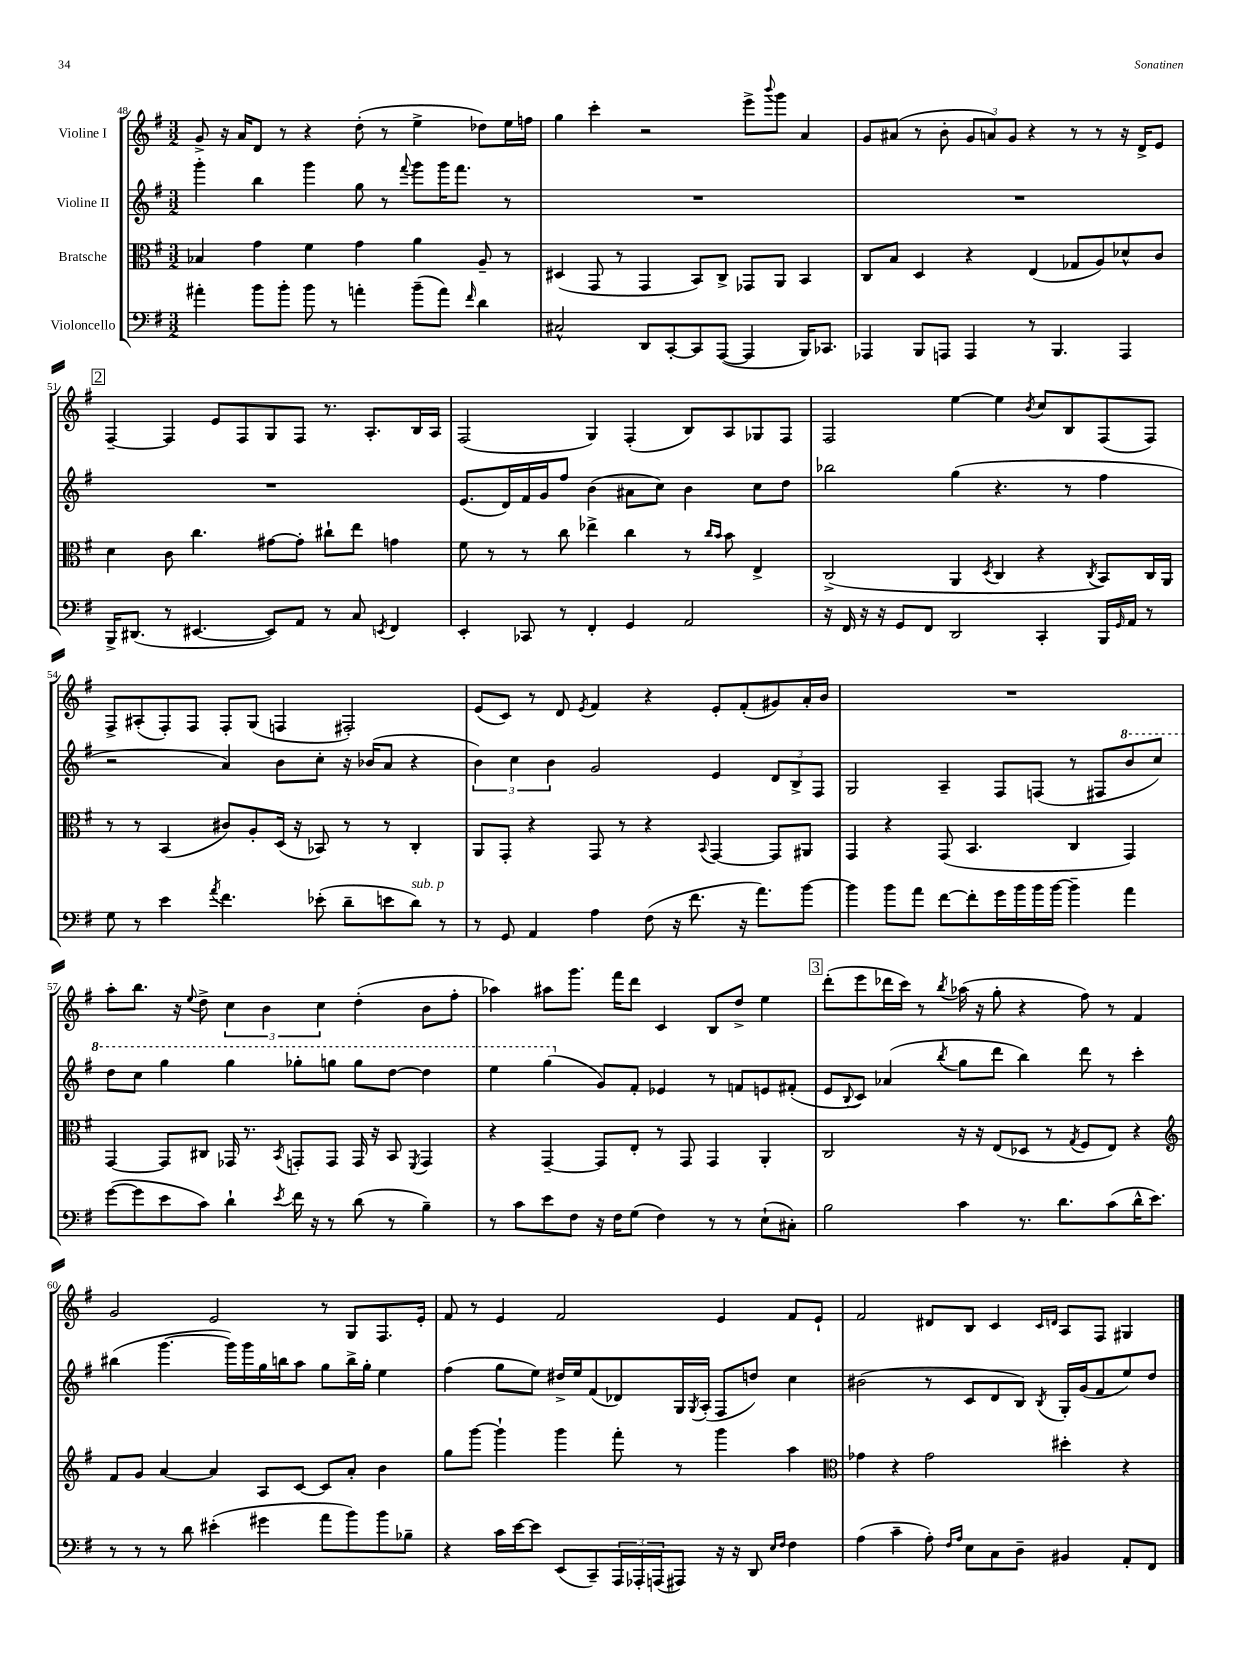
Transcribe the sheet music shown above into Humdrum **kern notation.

**kern	**kern	**kern	**kern
*staff4	*staff3	*staff2	*staff1
*clefF4	*clefC3	*clefG2	*clefG2
*k[f#]	*k[f#]	*k[f#]	*k[f#]
*M3/2	*M3/2	*M3/2	*M3/2
4a#'	4B-	4ggg'	8g^
.	.	.	16r
.	.	.	16a
8b	4g	4bb	8d
8b'	.	.	8r
8b	4f#	4ggg	4r
8r	.	.	.
4a'	4g	8gg	(8dd'
.	.	8r	8r
.	.	8qqfff#	.
(8b~	4a	8ggg	4ee^
8a)	.	16ggg	.
.	.	8.fff#	.
16qqf#	.	.	.
4d	8A~	.	8dd-)
.	8r	8r	16ee
.	.	.	16ff
=	=	=	=
2C#^^	(4D#	1.r	4gg
.	8GG	.	4ccc'
.	8r	.	.
8DD	4GG	.	2r
[8CC'	.	.	.
8CC]	8BB)	.	.
([8AAA	8C^	.	.
4AAA]	8GG-	.	8eee^
.	.	.	8qqbbb
.	8AA	.	8ggg
16BBB)	4BB	.	4a
8.CC-	.	.	.
=	=	=	=
4AAA-	8C	1.r	8g
.	8B	.	(8a#
8BBB	4D	.	8r
8AAA	.	.	8b'
4AAA	4r	.	12g
.	.	.	12a)
.	.	.	12g
8r	(4E	.	4r
4.BBB	.	.	.
.	8G-	.	8r
.	8A)	.	8r
4AAA	8d-^^	.	16r
.	.	.	16d^
.	8c	.	8e
=	=	=	=
16BBB^	4d	1.r	[4F#~
(8.DD#	.	.	.
8r	8c	.	4F#]
[4.EE#	4.cc	.	.
.	.	.	8e
.	.	.	8F#
8EE#])	[8g#	.	8G
8AA	8g#']	.	8F#
8r	8cc#`	.	8.r
8C	8ee	.	.
.	.	.	8.A'
8qEE	.	.	.
4FF#	4g	.	.
.	.	.	16B
.	.	.	16A
=	=	=	=
4EE'	8f#	(8.e	(2F#
.	8r	.	.
.	.	16d)	.
8CC-	8r	16f#	.
.	.	16g	.
8r	8cc	8ff#	.
4FF#'	4ee-^	(4b	4G)
4GG	4cc	8a#	(4F#'
.	.	8cc)	.
2AA	8r	4b	8B)
.	16qqcc	.	.
.	16qqb	.	.
.	8b	.	8A
.	4E^	8cc	8G-
.	.	8dd	8F#
=	=	=	=
16r	(2C^	2bb-	2F#
16FF#	.	.	.
16r	.	.	.
16r	.	.	.
8GG	.	.	.
8FF#	.	.	.
2DD	4AA	(4gg	[4ee
.	8qD	.	.
.	4C	4.r	4ee]
.	.	.	8qb
4CC'	4r	.	8cc
.	.	8r	8B
.	8qC	.	.
16BBB	8BB)	4ff#	(8F#
16qqGG	.	.	.
16AA	.	.	.
8r	16C	.	8F#)
.	16AA	.	.
=	=	=	=
8G	8r	2r	8F#^
8r	8r	.	(8A#'
4e	(4BB	.	8F#')
.	.	.	8F#
8qa	.	.	.
4.f#	8c#)	4a)	8F#'
.	8A'	.	(8G
.	(16D	8b	4F
.	16r	.	.
(8e-'	8BB-)	8cc'	.
8d~	8r	16r	2F#')
.	.	(16b-	.
8e	8r	8a	.
8d)	4C'	4r	.
8r	.	.	.
=	=	=	=
8r	8AA	6b)	(8e
8GG	8GG'	.	8c)
.	.	6cc	.
4AA	4r	.	8r
.	.	6b	.
.	.	.	8d
.	.	.	8qe
4A	8GG	2g	4f#
.	8r	.	.
(8F#	4r	.	4r
16r	.	.	.
8.f#	.	.	.
.	8qqBB	.	.
.	[4GG	4e	8e'
16r	.	.	(8f#'
8.a)	.	.	.
.	8GG]	12d	8g#)
.	.	12B^	.
[8b	8AA#	.	16a'
.	.	12F#	.
.	.	.	16b
=	=	=	=
4b]	4GG	2G	1.r
8b	4r	.	.
8a	.	.	.
[8f#	(8GG	4A~	.
8f#']	4.BB	.	.
16g	.	8F#	.
16b	.	.	.
16b	.	(8F	.
[16b	.	.	.
4b~]	4C	8r	.
.	.	8F#	.
4a	4GG)	8bb	.
.	.	8ccc)	.
=	=	=	=
([8g	[4GG	8ddd	8aa'
8g]	.	8ccc	8.bb
8e	8GG]	4ggg	.
.	.	.	16r
.	.	.	8qqee
8c)	8C#	.	8dd^
4d`	16GG-	4ggg	6cc
.	8.r	.	.
.	.	.	6b
8qe	8qBB	.	.
16f#	8GG'	8ggg-'	.
16r	.	.	.
.	.	.	6cc
8r	8GG	8ggg	.
(8d	16GG	8ggg	(4dd'
.	16r	.	.
8r	8BB	[8ddd	.
.	8qFF#	.	.
4B~)	4GG	4ddd]	8b
.	.	.	8ff#'
=	=	=	=
8r	4r	4eee	4aa-)
8c	.	.	.
8e	[4GG~	(4ggg	8aa#
8F#	.	.	8.ggg
16r	8GG]	8g)	.
16F#	.	.	16fff#
(8G	8E'	8f#'	8ddd
4F#)	8r	4e-	4c
.	8GG	.	.
8r	4GG	8r	8B
8r	.	8f	8dd^
(8E`	4AA'	8e	4ee
8C#')	.	(8f#'	.
=	=	=	=
2B	2C	8e	(8ddd'
.	.	8qqB	.
.	.	8c)	8eee
.	.	(4a-	16ddd-
.	.	.	16ccc)
.	.	.	8r
.	.	8qbb	8qbb
4c	16r	8gg	(16aa-
.	16r	.	16r
.	(8E	8ddd	8gg'
8.r	8D-	4bb)	4r
.	8r	.	.
8.d	.	.	.
.	8qG	.	.
.	8F#	8ddd	8ff#)
(8c	8E)	8r	8r
16d^^	4r	4ccc'	4f#
8.e)	.	.	.
=	=	=	=
*	*clefG2	*	*
8r	8f#	(4bb#	2g
8r	8g	.	.
8r	[4a	[4.ggg	.
8d	.	.	.
(4e#'	4a]	.	2e
.	.	16ggg])	.
.	.	16ggg	.
4g#	8A	16gg	.
.	.	16bb	.
.	[8c	8aa	.
8a	8c]	8gg	8r
8b)	8a'	16bb^	8G
.	.	16gg'	.
8b	4b	4ee	8.F#
8B-~	.	.	.
.	.	.	16e'
=	=	=	=
4r	8gg	(4ff#	8f#
.	[8ggg	.	8r
16c	4ggg`]	8gg	4e
[16e	.	.	.
8e]	.	8ee)	.
(8EE	4ggg	16dd#^	2f#
.	.	16ee	.
8CC~)	.	(8f#	.
24AAA	8fff#'	8d-)	.
24AAA-'	.	.	.
(24AAA	.	.	.
8AAA#)	8r	16G	.
.	.	8qG	.
.	.	(16A'	.
16r	4ggg	8F#	4e
16r	.	.	.
8DD	.	8dd)	.
16qqE	.	.	.
16qqF#	.	.	.
4F#	4aa	4cc	8f#
.	.	.	8e`
=	=	=	=
*	*clefC3	*	*
(4A	4g-	(2b#	2f#
4c~	4r	.	.
8A')	2g-	8r	8d#
16qqF#	.	.	.
16qqA	.	.	.
8E	.	8c	8B
8C	.	8d	4c
8D~	.	8B)	.
.	.	.	16qqc
.	.	8qB	16qqd
4BB#	4dd#'	16G'	8A
.	.	(16g	.
.	.	8f#	8F#
8AA'	4r	8ee)	4G#
8FF#	.	8dd	.
==	==	==	==
*-	*-	*-	*-
